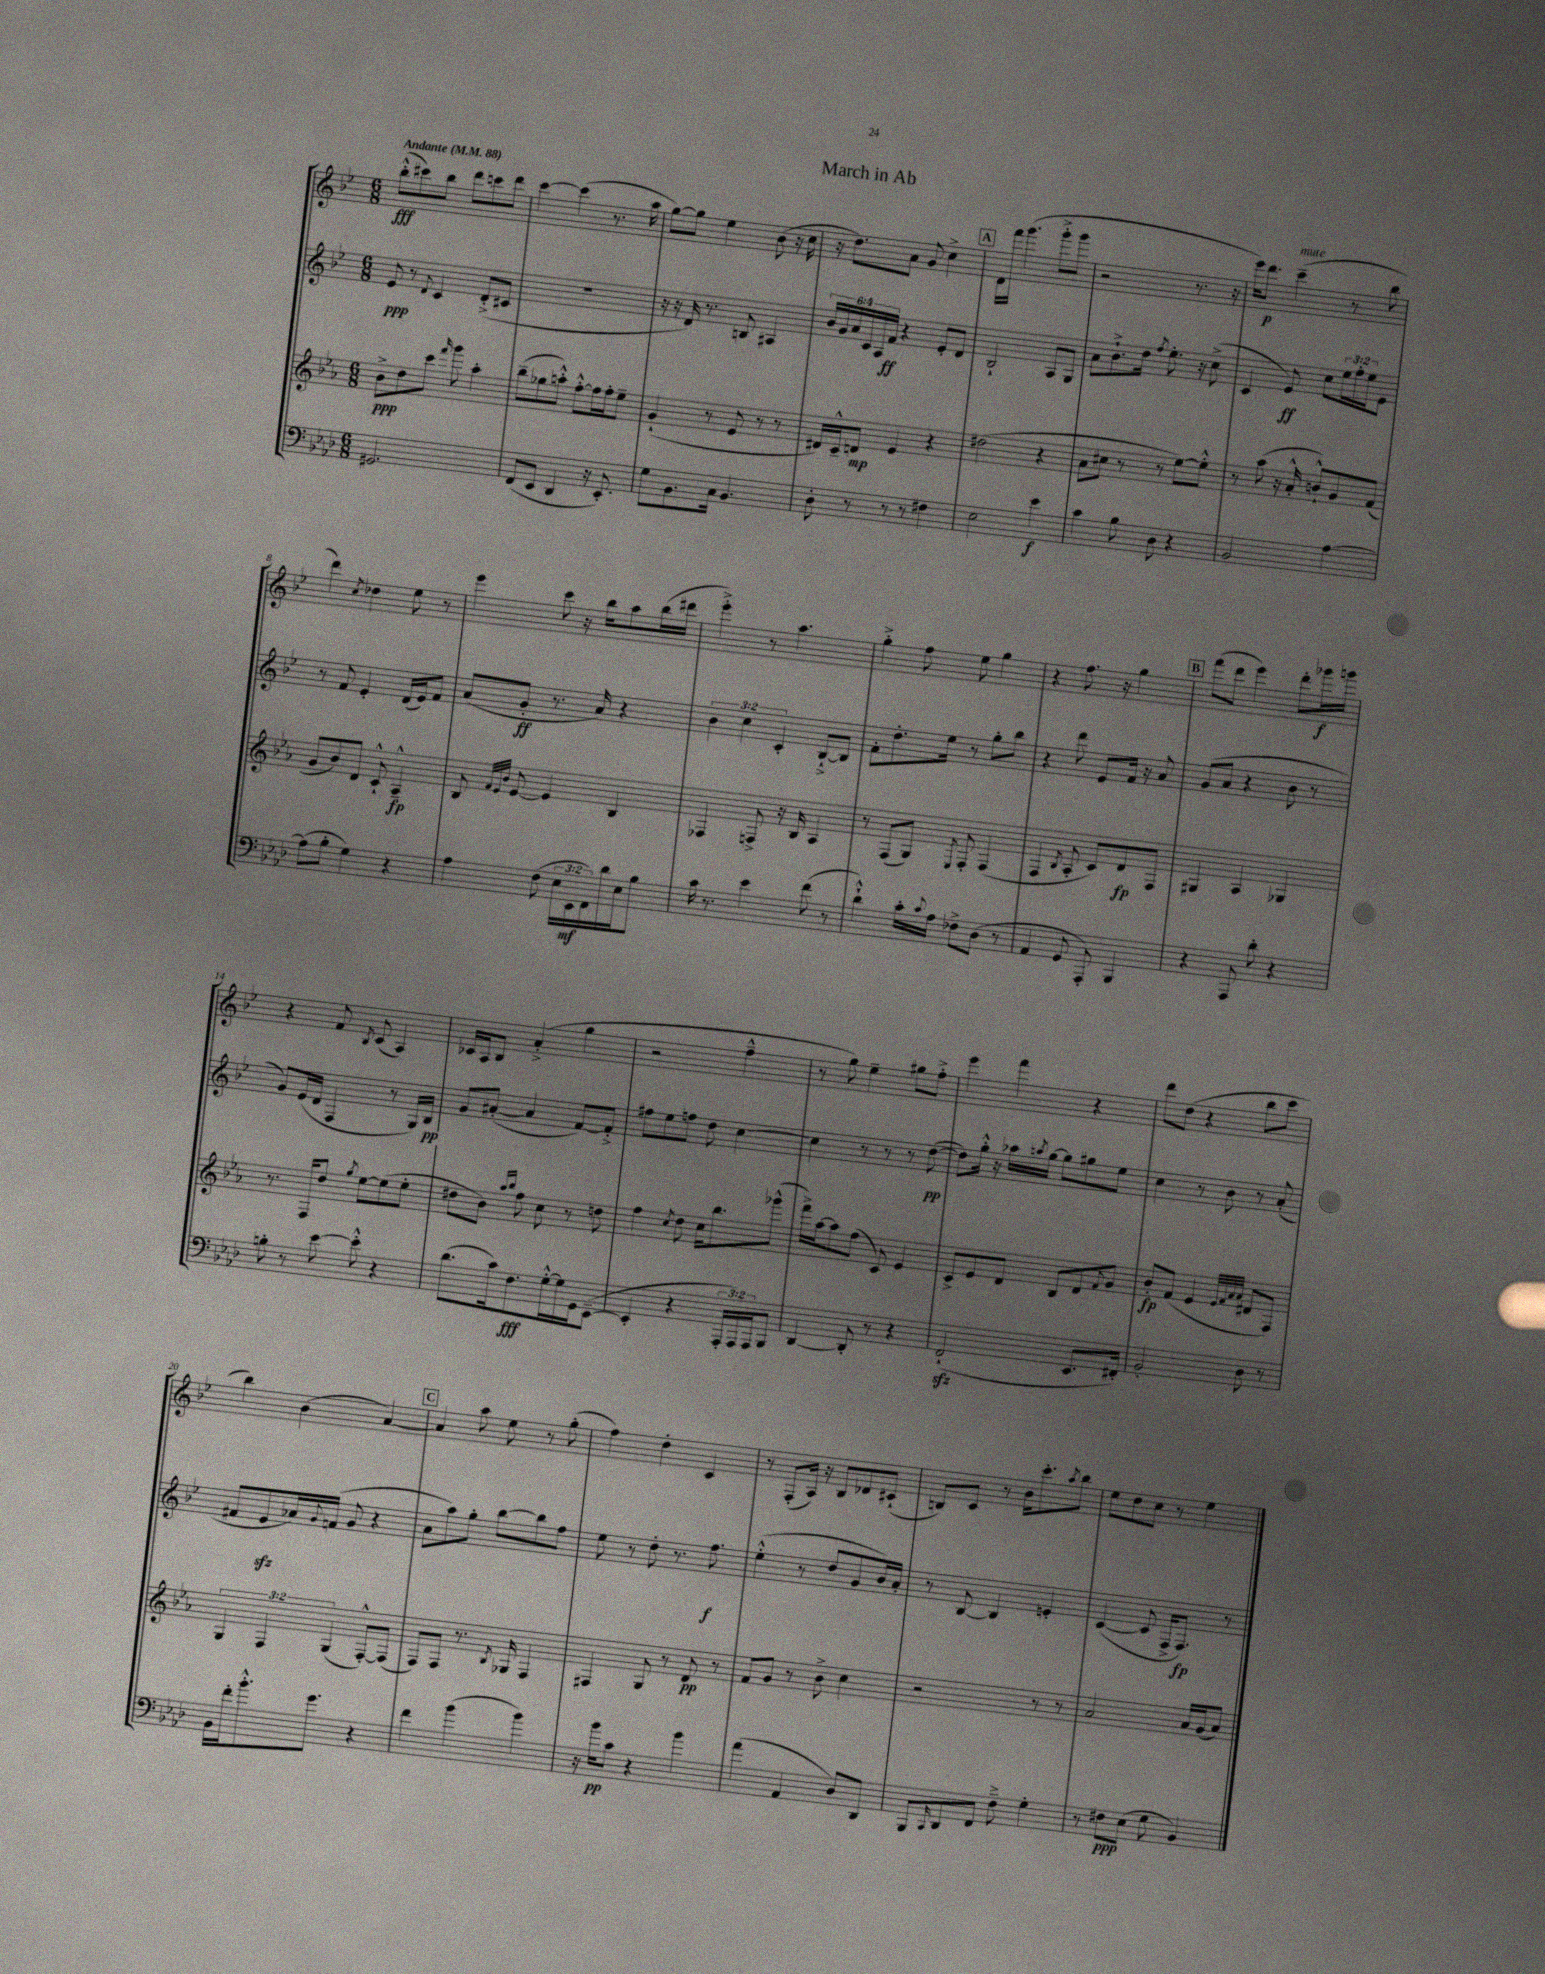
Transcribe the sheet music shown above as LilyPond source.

\header { title = "March in Ab" }
<<
\new StaffGroup <<
\new Staff = "s0" {
    \clef treble \key bes \major \numericTimeSignature \time 6/8 \tempo "Andante" 4 = 88
    bes''8-.-^\fff( cis'''8) bes''8 d'''8 c'''8 d'''8 |
    c'''4~ c'''4( r8. a''16 |
    g''8~) g''8 ees''4 bes'8( r16 c''16 |
    r16 d''8.) a'8 g'8 c''4-> |
    \mark \markup { \box "A" } d'16 f'''16 g'''4.( g'''8-.-> g'''8 |
    r2 r8. r16 |
    ees'''16) d'''8.\p c'''4--^\markup { \italic "mute" }( r8 bes''8 |
    d'''4) \acciaccatura { c''8 } des''4 ees''8 r8 |
    ees'''4 c'''8 r16 bes''16 a''8 bes''16( dis'''16 |
    ees'''4-.->) r8 a''4. |
    g''4-.-> f''8 ees''8 g''4 |
    r4 f''8. r16 g''4 |
    \mark \markup { \box "B" } f'''8( d'''8 ees'''4) d'''8-. ges'''16\f g'''16 |
    r4 f'8 \acciaccatura { bes8 } c'8( a4) |
    ces'16 a16 bes8 a'4-.->( g''4 |
    r2 f''4---^ |
    r8 g''8) ees''4-- gis''8 f''8-.-> |
    ees'''4 f'''4 r4 |
    d'''8 d''8( r4 bes''8 c'''8 |
    bes''4) bes'4( a'4~) |
    \mark \markup { \box "C" } a'4 a''8 ees''8 r8 g''8-.( |
    f''4) d''4-. c'4 |
    r8 f8-.( a16) r16 bes8 des'8 cis'8-!( |
    b8) c'8 r8 bes'16 c'''8.-. \acciaccatura { a''8 } bes''8 |
    ees''8 d''8 c''8 r8 ees''4 \bar "|." |
}
\new Staff = "s1" {
    \clef treble \key bes \major \numericTimeSignature \time 6/8 \override Staff.TupletNumber.text = #tuplet-number::calc-fraction-text
    ees'8\ppp r8 \appoggiatura { d'8 } c'4 d'8-.->( cis'8 |
    R2. |
    r16 r16 d'16) r8. b8 ais4 |
    \tuplet 6/4 { bes'16 g'16 a'16 c'16 a16 f'16\ff } r4 ees'8-. d'8 |
    \mark \markup { \box "A" } bes2-! a8 g8 |
    a'8 bes'8.-!-> d''16 \acciaccatura { f''8 } ees''8.-. r16 c''8->( |
    c'4 ees'8\ff) c''8 \tuplet 3/2 { ees''16 f''16-. ees''16 } ees'8 |
    r8 f'8 ees'4-. d'16( ees'16) f'8 |
    a'8( g'8-.\ff r8. a'16) r4 |
    \tuplet 3/2 { bes'4 c''4 c'4-. } bes8~-!-> bes8 |
    f'8-. d''8.-. ees''16 r8 g''8-. bes''8 |
    r4 d'''8 ees'8 f'16 r16 a'8 |
    \mark \markup { \box "B" } g'8( a'8 r4 bes'8 r8 |
    g'8) ees'16( d'16 f4 r8 g16) bes16\pp |
    g'8 ais'8~-.( ais'4 f'8~) f'8-.-> |
    fis''8 ees''8 f''8 d''8 c''4~ |
    c''4 r8 r8 r8 d''8~\pp( |
    d''8) g''16-.-^ r16 aes''16 \acciaccatura { a''8 } g''16~ g''8 gis''8 ees''8 |
    c''4 r8 bes'8 r8 a'8-.( |
    fis'8 ees'8\sfz aes'16) \appoggiatura { g'8 } f'16( g'8 r4 |
    \mark \markup { \box "C" } a'8 a''8) g''8-. bes''8~ bes''8 f''8 |
    ees''8 r8 d''8-. r8. f''8.\f |
    ees''4-.-^( r8 d''8 g'8 bes'16) a'16-. |
    r8 bes8~ bes4 e'4-. |
    c'4~( c'8 f16-> f8.\fp) r8 \bar "|." |
}
\new Staff = "s2" {
    \clef treble \key ees \major \numericTimeSignature \time 6/8 \override Staff.TupletNumber.text = #tuplet-number::calc-fraction-text
    bes'8->\ppp d''8 c'''8 \grace { f'''16 } g'''8 aes''4-. |
    bes''8--( ges''8 a''8-.-^) f''8~-.-^ f''16 f''16-. ees''8-- |
    g'4-!( r8 ees'8 r8 r8 |
    dis'16) c'16---^ d'8\mp ees'4 r4 |
    \mark \markup { \box "A" } dis''2( r4 |
    aes'8 cis''8 r8 r8 ees''8~) ees''8-.-^ |
    r8 aes''8( r16 aes'16-.-^ b'8-!-^) g'8 f'8( |
    g'8 bes'8) d'8 c'8-!-^ aes4---^\fp |
    bes8 \grace { f'32 ees'32 bes'32 } ees'8~ ees'4 bes4 |
    fes4 f8-> r16 bes16 aes4 |
    r8 f8( g8) \acciaccatura { ees8 } f8-. f4( |
    f4 \acciaccatura { bes8 } aes8-. c'8) d'8\fp f8 |
    \mark \markup { \box "B" } gis4 aes4 ges4 |
    r8. f16 d''8 \acciaccatura { g''8 } ees''8~ ees''8( ees''8-. |
    dis''8 bes'8) \grace { aes''16 bes''16 } f''8 c''8 r8 d''8 |
    f''4 \acciaccatura { c''8 } d''8 c''16 bes''8. ges'''8-^( |
    f'''16->) aes''16~ aes''8 f''8( c'8) ees'4 |
    c'8-> ees'8 d'8 bes8 d'8 \appoggiatura { f'8 } g'8 |
    bes'8-.\fp f'8( ees'4 \grace { ees'32 f'32 aes'32 aes'32 } dis'8 f8) |
    \tuplet 3/2 { g4 f4 g4( } f8~-.-^) f8( |
    \mark \markup { \box "C" } f8) f8 r8. \acciaccatura { bes8 } ges16 f4 |
    fis4 g8 r8 d'8\pp r8 |
    f'8 g'8 r8 bes'8-> c''4 |
    r2 r8 r8 |
    aes'2 aes'16 g'16( aes'8) \bar "|." |
}
\new Staff = "s3" {
    \clef bass \key aes \major \numericTimeSignature \time 6/8 \override Staff.TupletNumber.text = #tuplet-number::calc-fraction-text
    gis,2. |
    f,8( ees,8 des,4 r16 ees,8.-.) |
    g8 bes,8. c16 bes,4. |
    des8-. r8 r8 r8 fis4 |
    \mark \markup { \box "A" } ees2 ees'4\f |
    c'4 bes8 des8 r4 |
    bes,2 aes4~ |
    aes8( bes8-. g4) r4 |
    aes4 f8( \tuplet 3/2 { ees16 ees,16\mf f,16) } des'16 ees16 bes8 |
    c'16 r8. ees'4 f'8( r8 |
    des'4-!-^) c'16-. \appoggiatura { c'8 } aes16 fes8-> des8( r8 |
    aes,4 g,8 aes,,8-.) bes,,4 |
    \mark \markup { \box "B" } r4 aes,,8 des'8-. r4 |
    b8-. r8 ees'8~ ees'8-.-^ r4 |
    des'8.( c'16) f8.\fff g16~-.-^ g16 g,16 ees,8~--( |
    ees,4-. r4 \tuplet 3/2 { aes,,16-. aes,,16) aes,,16 } bes,,8 |
    des,4~ des,8-. r8 r4 |
    f,2-!\sfz( ees,8. fis,16-.) |
    bes,2-. des8 r8 |
    bes,16 f'16-. bes'8.-.-^ g'8. r4 |
    \mark \markup { \box "C" } f'4 bes'4( bes'4) |
    r16 bes'16\pp c'8 r4 bes'4 |
    aes'4( aes,4 des8) des,8 |
    bes,,8 \grace { c,16 } des,8 f,8 f8---> g4-. |
    r8 fis8\ppp ees8( g8 bes,4) \bar "|." |
}
>>
>>
